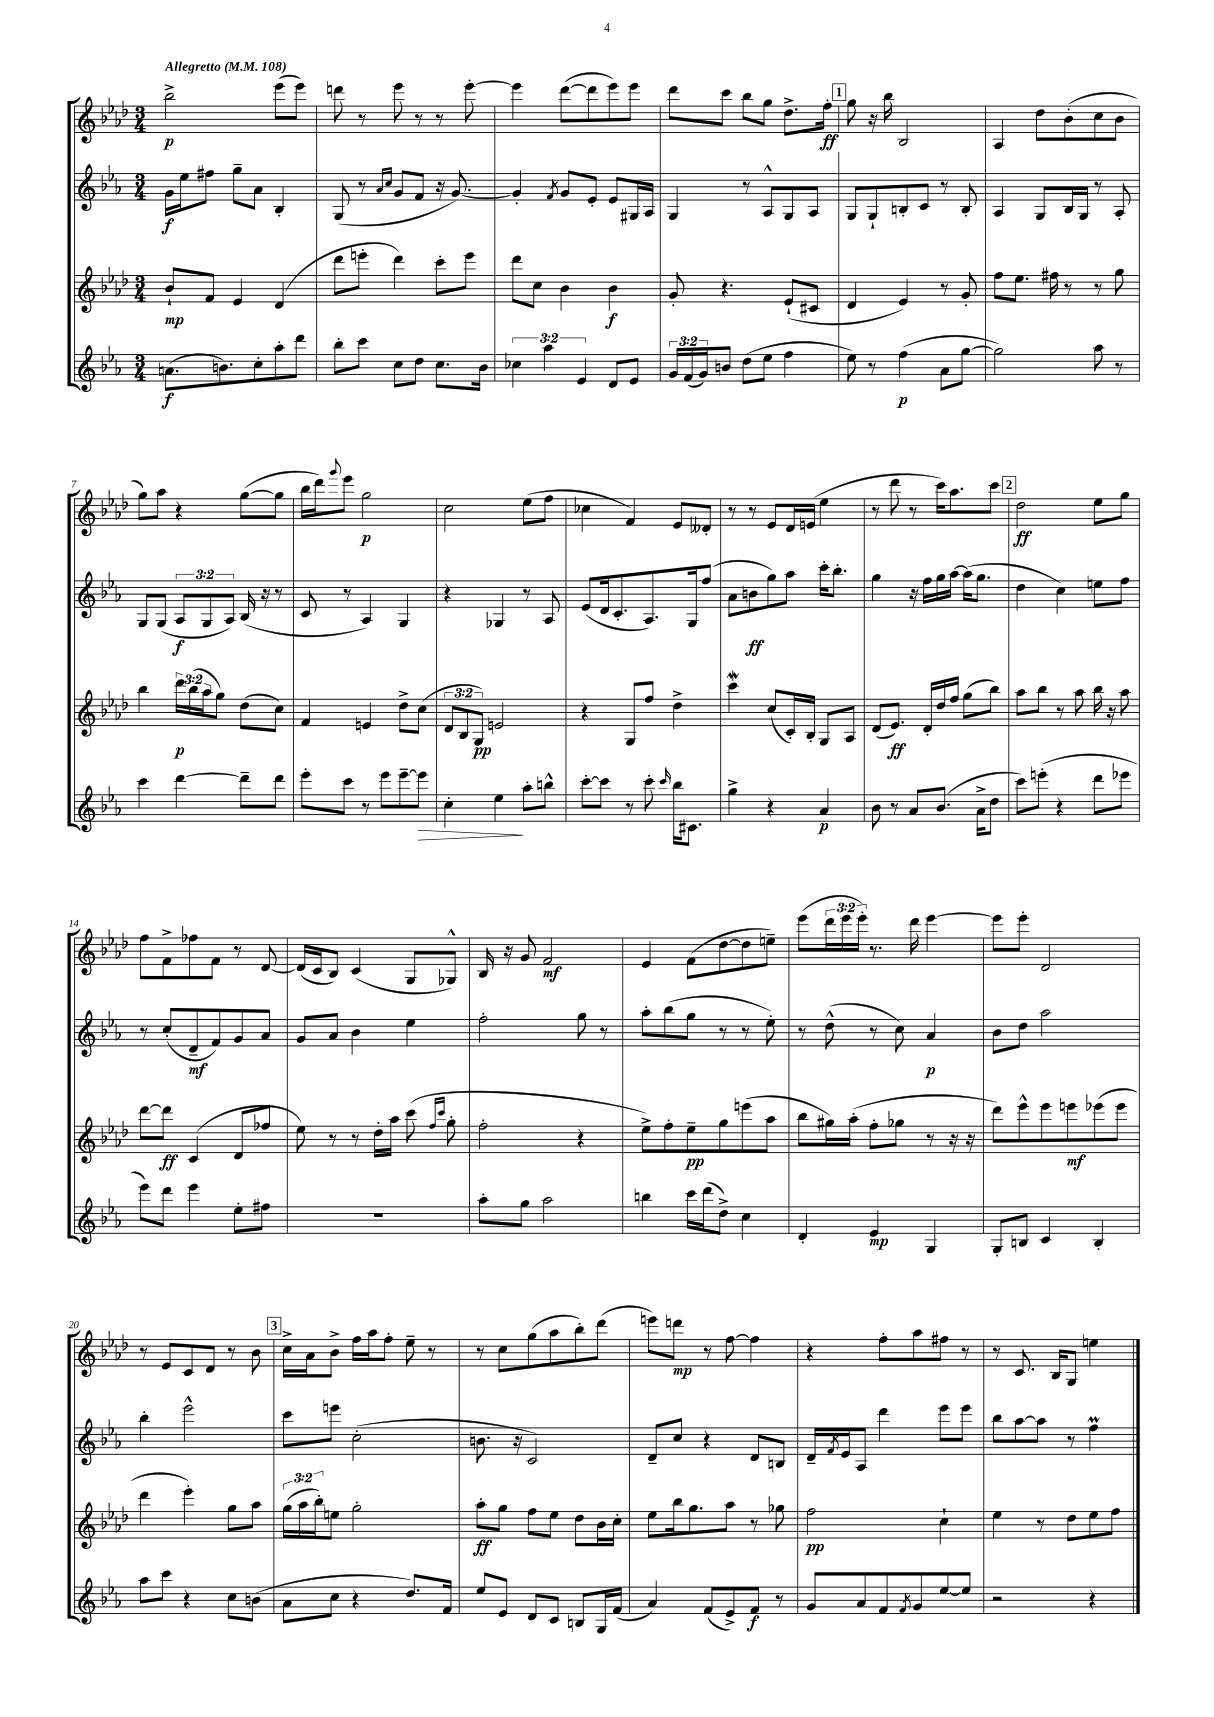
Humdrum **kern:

**kern	**dynam	**kern	**dynam	**kern	**dynam	**kern	**dynam
*part4	*part4	*part3	*part3	*part2	*part2	*part1	*part1
*staff4	*staff4	*staff3	*staff3	*staff2	*staff2	*staff1	*staff1
*clefG2	*	*clefG2	*	*clefG2	*	*clefG2	*
*k[b-e-a-]	*	*k[b-e-a-d-]	*	*k[b-e-a-]	*	*k[b-e-a-d-]	*
*M3/4	*	*M3/4	*	*M3/4	*	*M3/4	*
*MM108	*	*MM108	*	*MM108	*	*MM108	*
=1	=1	=1	=1	=1	=1	=1	=1
!	!	!	!	!	!	!LO:TX:a:B:t=Allegretto	!
(8.an\L	f	8b-`/L	mp	16g\LL	f	2bb-^\	p
.	.	.	.	16ee-\J	.	.	.
.	.	8f/J	.	8ff#X\J	.	.	.
8.bn\)	.	.	.	.	.	.	.
.	.	4e-/	.	8gg~\L	.	.	.
8cc'\	.	.	.	8a-\J	.	.	.
8aa-'\	.	(4d-/	.	4B-'/	.	(8eee-\L	.
8ddd\J	.	.	.	.	.	8eee-\J)	.
=2	=2	=2	=2	=2	=2	=2	=2
8bb-'\L	.	8ddd-\L	.	(8G/	.	8dddn\	.
8ccc\J	.	8eeen'\J	.	8r	.	8r	.
.	.	.	.	16qqa-/LL	.	.	.
.	.	.	.	16qqcc/JJ	.	.	.
8cc\L	.	4ddd-\)	.	8g/L	.	8eee-\	.
8dd\J	.	.	.	8f/J	.	8r	.
8.cc\L	.	8ccc'\L	.	16r	.	8r	.
.	.	.	.	[8.g/)	.	.	.
.	.	8eee\J	.	.	.	[8eee-'\	.
16b-\Jk	.	.	.	.	.	.	.
=3	=3	=3	=3	=3	=3	=3	=3
6cc-X\	.	8ddd-\L	.	4g'/]	.	4eee-\]	.
.	.	8cc\J	.	.	.	.	.
6aa-\	.	.	.	.	.	.	.
.	.	.	.	8qf/	.	.	.
.	.	4b-\	.	8g/L	.	([8ddd-\L	.
6e-/	.	.	.	.	.	.	.
.	.	.	.	8e-'/J	.	8ddd-\]	.
8d/L	.	4b-\	f	8e-/L	.	8eee-\)	.
8e-/J	.	.	.	16G#X/L	.	8eee-\J	.
.	.	.	.	16A-/JJ	.	.	.
=4	=4	=4	=4	=4	=4	=4	=4
24g/LL	.	8g'/	.	4G/	.	8ddd-\L	.
(24f/	.	.	.	.	.	.	.
24g/J)	.	.	.	.	.	.	.
8bn/J	.	4.r	.	.	.	8ccc\J	.
(8dd\L	.	.	.	8r	.	8bb-\L	.
8ee-\J	.	.	.	8A-^^/L	.	8gg\J	.
4ff\	.	(8e-`/L	.	8G/	.	8.dd-^\L	.
.	.	8c#X/J	.	8A-/J	.	.	.
.	.	.	.	.	.	16ff'\Jk	ff
!!LO:REH:place=s1:t=1
=5	=5	=5	=5	=5	=5	=5	=5
8ee-\)	.	4d-/	.	8G/L	.	8gg\	.
8r	.	.	.	8G`/	.	16r	.
.	.	.	.	.	.	16bb-\	.
(4ff\	p	4e-/)	.	8Bn'/	.	2B-/	.
.	.	.	.	8c/J	.	.	.
8a-\L	.	8r	.	8r	.	.	.
[8gg\J	.	8g'/	.	8B'/	.	.	.
=6	=6	=6	=6	=6	=6	=6	=6
2gg\])	.	8ff\L	.	4A-/	.	4A-/	.
.	.	8.ee-\J	.	.	.	.	.
.	.	.	.	8G/L	.	8dd-\L	.
.	.	16ff#X\	.	.	.	.	.
.	.	8r	.	16B-/L	.	(8b-'\	.
.	.	.	.	16G/JJ	.	.	.
8aa-\	.	8r	.	8r	.	8cc\	.
8r	.	8gg\	.	8A-'/	.	8b-\J	.
!!LO:LB:g=z
=7	=7	=7	=7	=7	=7	=7	=7
4ccc\	.	4bb-\	.	8G/L	.	8gg\L)	.
.	.	.	.	(8G/J	.	8aa-\J	.
[4ddd\	.	24ddd-\LL	p	12A-/L	f	4r	.
.	.	(24bb-\	.	.	.	.	.
.	.	24aa-\J	.	12G/	.	.	.
.	.	8gg\J)	.	.	.	.	.
.	.	.	.	12A-/J)	.	.	.
8ddd~\L]	.	(8dd-\L	.	(16B-/	.	([8gg\L	.
.	.	.	.	16r	.	.	.
8ddd\J	.	8cc\J)	.	8r	.	8gg\J]	.
=8	=8	=8	=8	=8	=8	=8	=8
8eee-'\L	.	4f/	.	8c/	.	16bb-\LL	.
.	.	.	.	.	.	16ddd-\J)	.
.	.	.	.	.	.	8qqggg/	.
8ccc\J	.	.	.	8r	.	8eee-\J	.
8r	.	4en/	.	4A-/)	.	2gg\	p
8eee-\L	.	.	.	.	.	.	.
[8eee-~\	.	8dd-^\L	.	4G/	.	.	.
!	!LO:HP:b	!	!	!	!	!	!
8eee-\J]	>	(8cc\J	.	.	.	.	.
=9	=9	=9	=9	=9	=9	=9	=9
4cc'\	.	12d-/L	.	4r	.	2cc\	.
.	.	12B-/	.	.	.	.	.
.	.	12G/J)	pp	.	.	.	.
4ee-\	.	2en/	.	4G-X/	.	.	.
8aa-'\L	]	.	.	8r	.	(8ee-\L	.
8bbn^^\J	.	.	.	8A-/	.	8ff\J	.
=10	=10	=10	=10	=10	=10	=10	=10
[8ccc'\L	.	4r	.	(8e-/L	.	4cc-X\	.
8ccc\J]	.	.	.	16d/k	.	.	.
.	.	.	.	8.c'/	.	.	.
8r	.	8G/L	.	.	.	4f/)	.
8ccc'\	.	8ff/J	.	8.A-/)	.	.	.
16qqccc/	.	.	.	.	.	.	.
16bb-\KL	.	4dd-^\	.	.	.	8e-/L	.
8.c#X\J	.	.	.	16G/k	.	.	.
.	.	.	.	(8ff/J	.	8d--X'/J	.
=11	=11	=11	=11	=11	=11	=11	=11
4gg^\	.	4cccW\	.	8a-\L	.	8r	.
.	.	.	.	8bn\	ff	8r	.
4r	.	(8cc/L	.	8gg\)	.	8e-/L	.
.	.	16c'/L)	.	8aa-\J	.	16d-/L	.
.	.	16B-'/JJ	.	.	.	(16en/JJ	.
4a-/	p	8G/L	.	16ccc'\KL	.	4ee-\	.
.	.	.	.	8.bb-'\J	.	.	.
.	.	8A-/J	.	.	.	.	.
=12	=12	=12	=12	=12	=12	=12	=12
8b-\	.	(8d-/L	.	4gg\	.	8r	.
8r	.	8.e-/J)	ff	.	.	8ddd-\	.
8a-/L	.	.	.	16r	.	8r	.
.	.	16d-'/LL	.	16ff\LL	.	.	.
(8.b-/J	.	16dd-/	.	16gg\	.	16ccc\KL)	.
.	.	16ff/JJ	.	[16aa-\JJ	.	8.aa-\	.
.	.	(8gg\L	.	(16aa-\KL]	.	.	.
16a-^\KL	.	.	.	8.gg\J	.	.	.
8dd\J	.	8bb-\J)	.	.	.	8ccc\J	.
!!LO:REH:place=s1:t=2
=13	=13	=13	=13	=13	=13	=13	=13
8ccc\L)	.	8aa-\L	.	4dd\	.	2dd-\	ff
(8eeen'\J	.	8bb-\J	.	.	.	.	.
4r	.	8r	.	4cc\)	.	.	.
.	.	8aa-\	.	.	.	.	.
8ddd\L	.	16bb-\	.	8een\L	.	8ee-\L	.
.	.	16r	.	.	.	.	.
8eee-X\J	.	8aa-\	.	8ff\J	.	8gg\J	.
!!LO:LB:g=z
=14	=14	=14	=14	=14	=14	=14	=14
8eee-\L)	.	[8ddd-\L	.	8r	.	8ff\L	.
8ddd\J	.	8ddd-\J]	ff	(8cc'/L	.	8f^\	.
4eee-\	.	(4c/	.	8d~/	mf	8ff-X\	.
.	.	.	.	8f/)	.	8f\J	.
8ee-'\L	.	8d-/L	.	8g/	.	8r	.
8ff#X\J	.	8ff-X/J	.	8a-/J	.	[8d-/	.
=15	=15	=15	=15	=15	=15	=15	=15
2.r	.	8ee-\)	.	8g/L	.	(16d-/LL]	.
.	.	.	.	.	.	16c/J	.
.	.	8r	.	8a-/J	.	8B-/J)	.
.	.	8r	.	4b-\	.	(4c/	.
.	.	16dd-'\LL	.	.	.	.	.
.	.	16aa-\JJ	.	.	.	.	.
.	.	(8ccc\	.	4ee-\	.	8G/L	.
.	.	16qqff/LL	.	.	.	.	.
.	.	16qqccc/JJ	.	.	.	.	.
.	.	8gg'\	.	.	.	8G-X^^/J)	.
=16	=16	=16	=16	=16	=16	=16	=16
8aa-'\L	.	2ff'\	.	2ff'\	.	16B-/	.
.	.	.	.	.	.	16r	.
8gg\J	.	.	.	.	.	8g/	.
2aa-\	.	.	.	.	.	2f/	mf
.	.	4r	.	8gg\	.	.	.
.	.	.	.	8r	.	.	.
=17	=17	=17	=17	=17	=17	=17	=17
4bbn\	.	8ee-^\L)	.	8aa-'\L	.	4e-/	.
.	.	8ff'\	.	(8bb-\	.	.	.
16ccc\LL	.	8ee-~\	pp	8gg\J	.	(8f\L	.
(16ddd\J	.	.	.	.	.	.	.
8dd^\J)	.	8gg\	.	8r	.	[8dd-\	.
4cc\	.	(8eeen\	.	8r	.	8dd-\]	.
.	.	8aa-\J	.	8ee-'\)	.	8een~\J)	.
=18	=18	=18	=18	=18	=18	=18	=18
4d'/	.	8bb-\L	.	8r	.	(8eee-\L	.
.	.	16gg#X\L)	.	(8dd^^\	.	24ddd-\L	.
.	.	.	.	.	.	24eee-\	.
.	.	(16aa-'\JJ	.	.	.	.	.
.	.	.	.	.	.	24eee-'\JJ)	.
4e-/	mp	8ff'\L	.	8r	.	8.r	.
.	.	8gg-X\J	.	8cc\)	.	.	.
.	.	.	.	.	.	16ddd-\	.
4G/	.	8r	.	4a-/	p	[4eee-\	.
.	.	16r	.	.	.	.	.
.	.	16r	.	.	.	.	.
=19	=19	=19	=19	=19	=19	=19	=19
8G'/L	.	8ddd-\L)	.	8b-\L	.	8eee-\L]	.
8Bn/J	.	8eee-^^\	.	8dd\J	.	8eee-'\J	.
4c/	.	8eee-\	.	2aa-\	.	2d-/	.
.	.	8eeen\	mf	.	.	.	.
4B'/	.	(8eee-X\	.	.	.	.	.
.	.	8eee-\J	.	.	.	.	.
!!LO:LB:g=z
=20	=20	=20	=20	=20	=20	=20	=20
8aa-\L	.	4ddd-\	.	4bb-'\	.	8r	.
8ccc\J	.	.	.	.	.	8e-/L	.
4r	.	4eee-'\)	.	2eee-^^\	.	8c/	.
.	.	.	.	.	.	8d-/J	.
8cc\L	.	8gg\L	.	.	.	8r	.
(8bn\J	.	8aa-\J	.	.	.	8b-\	.
!!LO:REH:place=s1:t=3
=21	=21	=21	=21	=21	=21	=21	=21
8a-\L	.	(24gg\LL	.	8ccc\L	.	16cc^\LL	.
.	.	24aa-\	.	.	.	.	.
.	.	.	.	.	.	16a-\J	.
.	.	24bb-'\J)	.	.	.	.	.
8cc\J	.	8een\J	.	8eeen\J	.	8b-^\J	.
4r	.	2gg'\	.	(2cc'\	.	16ff\LL	.
.	.	.	.	.	.	16aa-\J	.
.	.	.	.	.	.	8ff'\J	.
8.dd/L)	.	.	.	.	.	8ee-~\	.
.	.	.	.	.	.	8r	.
16f/Jk	.	.	.	.	.	.	.
=22	=22	=22	=22	=22	=22	=22	=22
8ee-/L	.	8aa-'\L	ff	8.bn\	.	8r	.
8e-/J	.	8gg\J	.	.	.	8cc\L	.
.	.	.	.	16r	.	.	.
8d/L	.	8ff\L	.	2c/)	.	(8gg\	.
8c/J	.	8ee-\J	.	.	.	8aa-\	.
8Bn/L	.	8dd-\L	.	.	.	8bb-'\)	.
16G/L	.	16b-\L	.	.	.	(8ddd-\J	.
(16f/JJ	.	16cc'\JJ	.	.	.	.	.
=23	=23	=23	=23	=23	=23	=23	=23
4a-/)	.	8ee-\L	.	8d~/L	.	8eeen\L)	.
.	.	16bb-\k	.	8cc/J	.	8dddn\J	mp
.	.	8.gg\	.	.	.	.	.
(8f/L	.	.	.	4r	.	8r	.
8e-^/)	.	8aa-\J	.	.	.	[8ff\	.
8f/J	f	8r	.	8d/L	.	4ff\]	.
8r	.	8gg-X\	.	8Bn/J	.	.	.
=24	=24	=24	=24	=24	=24	=24	=24
8g/L	.	2ff\	pp	16d~/LL	.	4r	.
.	.	.	.	8qf/	.	.	.
.	.	.	.	16e-/J	.	.	.
8a-/	.	.	.	8A-/J	.	.	.
8f/	.	.	.	4ddd\	.	8ff'\L	.
8qf/	.	.	.	.	.	.	.
8g/	.	.	.	.	.	8aa-\	.
[8ee-/	.	4cc`\	.	8eee-\L	.	8ff#X\J	.
8ee-/J]	.	.	.	8eee-\J	.	8r	.
=25	=25	=25	=25	=25	=25	=25	=25
2r	.	4ee-\	.	8bb-\L	.	8r	.
.	.	.	.	[8aa-\	.	8.c/	.
.	.	8r	.	8aa-\J]	.	.	.
.	.	.	.	.	.	16B-/KL	.
.	.	8dd-\L	.	8r	.	8G/J	.
4r	.	8ee-\	.	4ffM\	.	4een\	.
.	.	8ff\J	.	.	.	.	.
==	==	==	==	==	==	==	==
*-	*-	*-	*-	*-	*-	*-	*-
